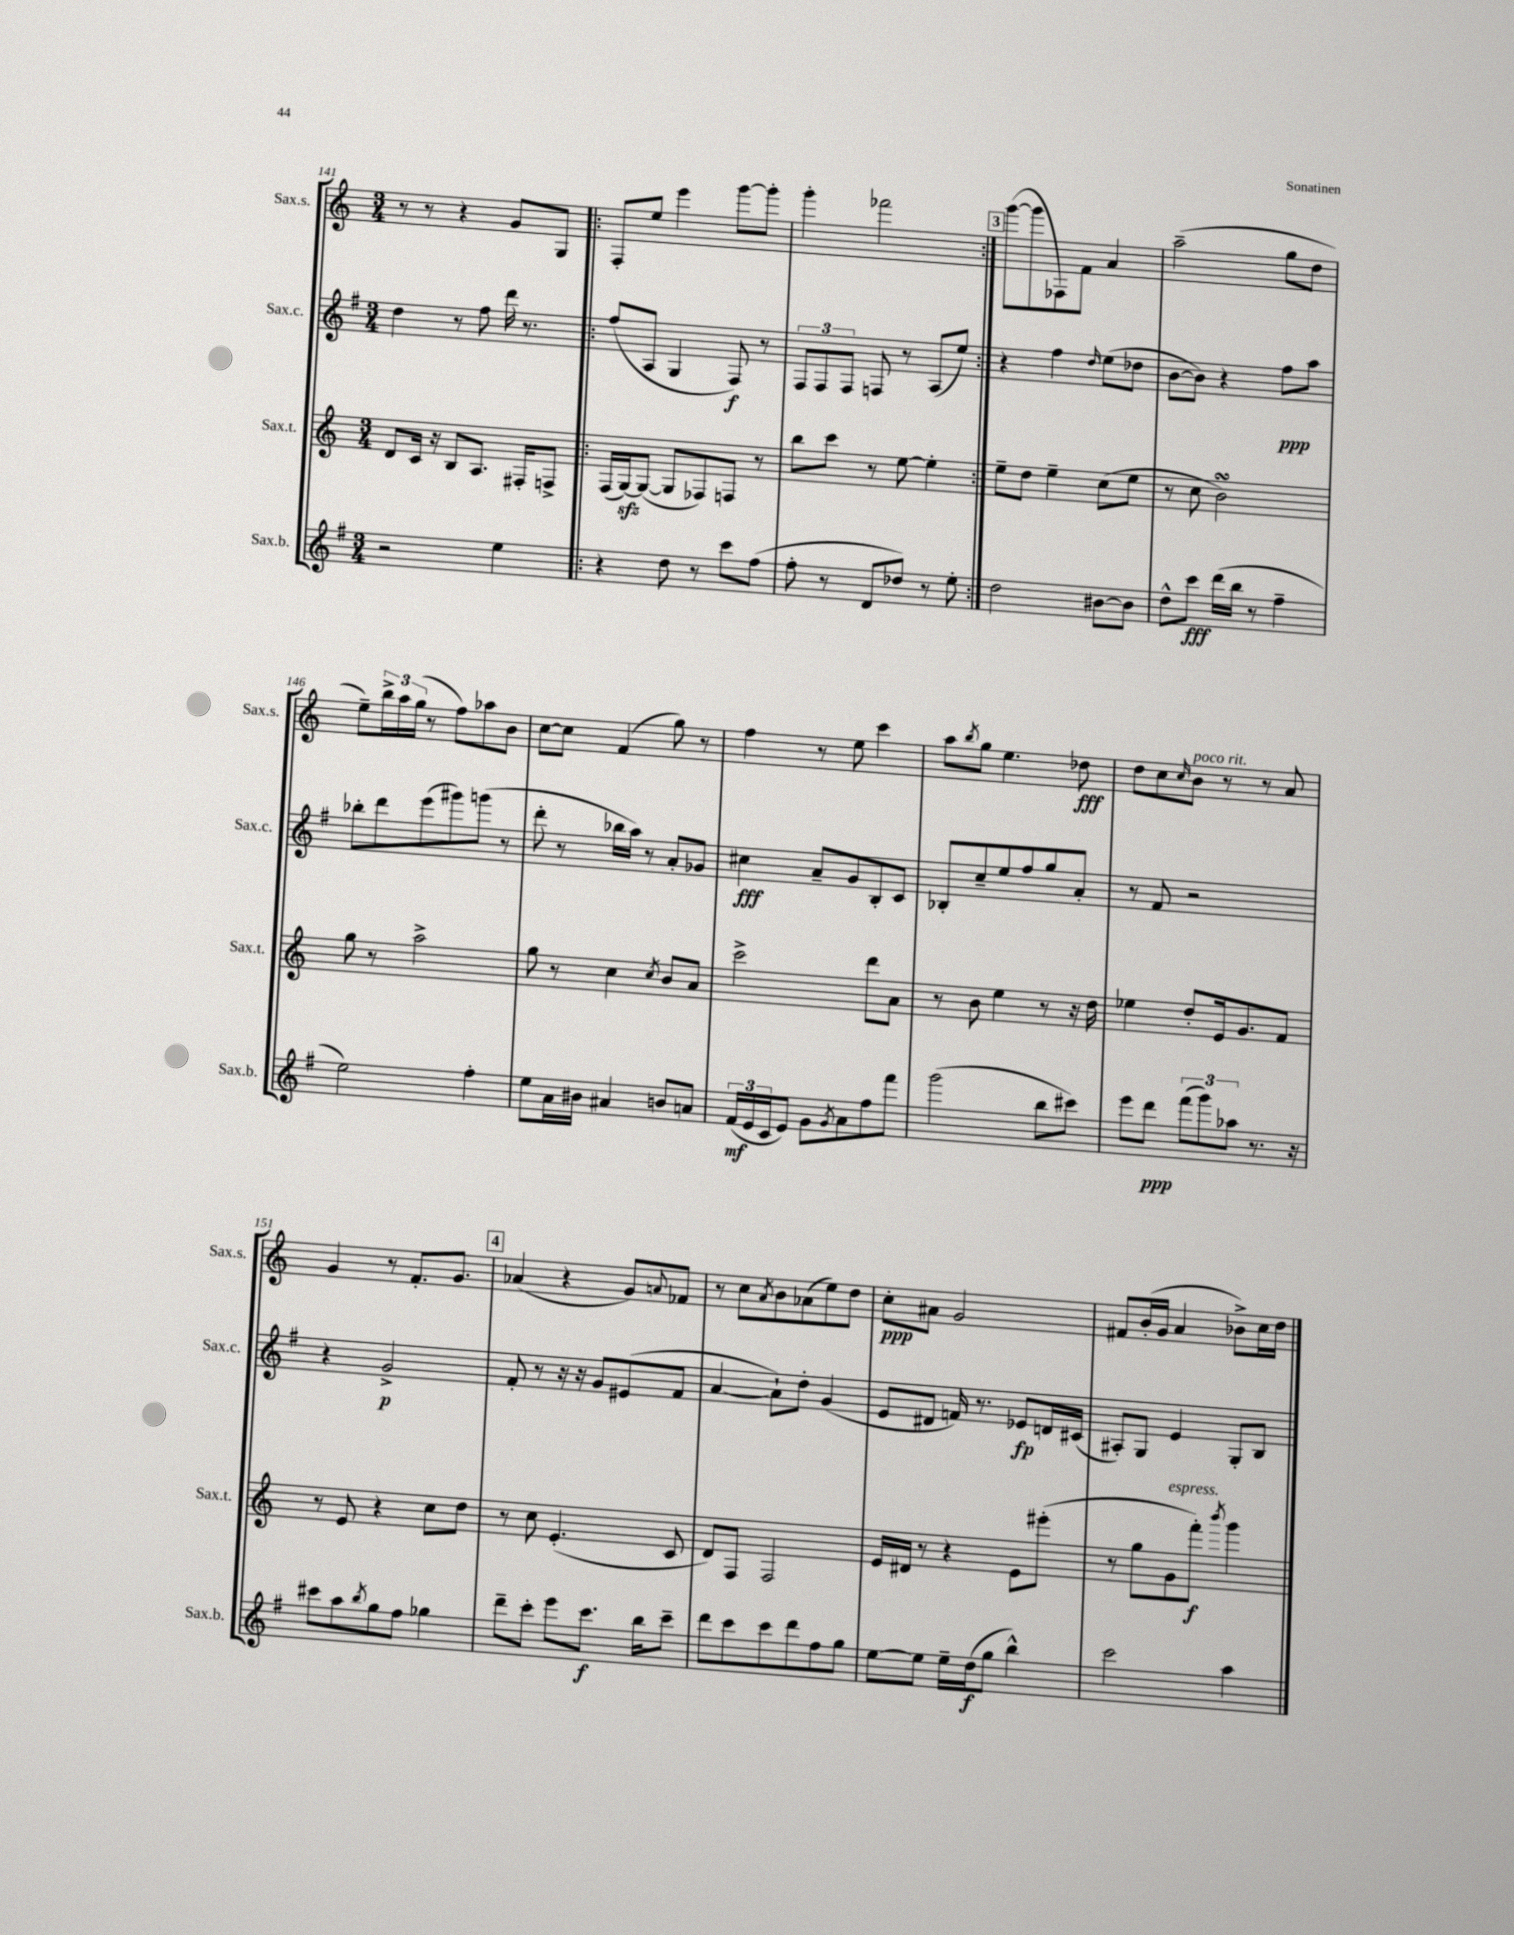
<<
\new StaffGroup <<
\new Staff = "s0" \with { instrumentName = "Sax.s." shortInstrumentName = "Sax.s." } {
    \clef treble \key c \major \numericTimeSignature \time 3/4
    r8 r8 r4 g'8 g8 |
    \repeat volta 2 { f8-. e''8 e'''4 g'''8~ g'''8-. |
    g'''4-. fes'''2 | }
    \mark \markup { \box "3" } g'''8~( g'''8 fes8) f'8 a'4 |
    a''2--( g''8 d''8 |
    e''8--) \tuplet 3/2 { b''16-> a''16 g''16( } r8 f''8) aes''8 b'8 |
    c''8~ c''8 f'4( g''8) r8 |
    f''4 r8 e''8 c'''4 |
    a''8 \acciaccatura { b''8 } g''8 e''4. des''8\fff |
    d''8 c''8 \grace { c''16 } b'8^\markup { \italic "poco rit." } r8 r8 a'8 |
    g'4 r8 f'8.-. g'8. |
    \mark \markup { \box "4" } aes'4( r4 g'8) \appoggiatura { a'8 } fes'8 |
    r8 c''8 \acciaccatura { a'8 } b'8 aes'8( e''8) d''8 |
    c''8-.\ppp ais'8 g'2 |
    fis'8 b'16-.( g'16 a'4 bes'8->) c''16 d''16 \bar "|." |
}
\new Staff = "s1" \with { instrumentName = "Sax.c." shortInstrumentName = "Sax.c." } {
    \clef treble \key g \major \numericTimeSignature \time 3/4
    d''4 r8 fis''8 d'''16 r8. |
    \repeat volta 2 { fis''8( a8 g4 fis8\f) r8 |
    \tuplet 3/2 { fis8 fis8 fis8 } f8 r8 a8( e''8) | }
    \mark \markup { \box "3" } r4 fis''4 \grace { d''16 } e''8( des''8 |
    b'8~ b'8) r4 fis''8\ppp a''8 |
    bes''8-. d'''8 e'''8( gis'''8) g'''8( r8 |
    d'''8-. r8 bes''16 a''16) r8 a'8-. ges'8 |
    cis''4\fff a'8-- g'8 b8-. c'8 |
    bes8-. c''8-- e''8 fis''8 g''8 a'8-. |
    r8 fis'8 r2 |
    r4 g'2->\p |
    \mark \markup { \box "4" } fis'8-. r8 r16 r16 g'8 eis'8( fis'8 |
    a'4~ a'8-!) d''8-. g'4( |
    e'8 dis'8 f'16) r8. ees'8\fp d'16 cis'16( |
    ais8-.) g8 e'4 g8-. b8 \bar "|." |
}
\new Staff = "s2" \with { instrumentName = "Sax.t." shortInstrumentName = "Sax.t." } {
    \clef treble \key c \major \numericTimeSignature \time 3/4
    d'8 c'16 r16 b8 a8. fis16-. f8-> |
    \repeat volta 2 { f16( g16~\sfz) g8~( g8 fes8) f8 r8 |
    b''8 c'''8 r8 e''8~ e''4-. | }
    \mark \markup { \box "3" } e''8-- d''8 e''4-- c''8( e''8 |
    r8 c''8 b'2\turn) |
    g''8 r8 a''2-> |
    g''8 r8 c''4 \acciaccatura { c''8 } b'8 a'8 |
    c'''2-> d'''8 a'8 |
    r8 b'8 e''4 r8 r16 d''16 |
    ees''4 d''8-. e'16 g'8. f'8 |
    r8 e'8 r4 c''8 d''8 |
    \mark \markup { \box "4" } r8 c''8 e'4.-.( c'8 |
    d'8) f8 f2 |
    e'16 dis'16 r8 r4 e'8 eis'''8-.( |
    r8 g''8 g'8^\markup { \italic "espress." } f'''8-.\f) \acciaccatura { b'''8 } g'''4 \bar "|." |
}
\new Staff = "s3" \with { instrumentName = "Sax.b." shortInstrumentName = "Sax.b." } {
    \clef treble \key g \major \numericTimeSignature \time 3/4
    r2 e''4 |
    \repeat volta 2 { r4 d''8 r8 c'''8 fis''8( |
    fis''8-. r8 d'8 des''8) r8 e''8-. | }
    \mark \markup { \box "3" } d''2 bis'8~ bis'8 |
    d''8-^ c'''8\fff d'''16( b''16 r8 fis''4-- |
    e''2) fis''4-. |
    e''8 a'16 bis'16 ais'4 b'8 a'8 |
    \tuplet 3/2 { fis'16\mf( e'16 c'16 } e'8) g'8 \acciaccatura { g'8 } a'8 fis''8 fis'''8 |
    g'''2( b''8 cis'''8) |
    e'''8 d'''8\ppp \tuplet 3/2 { fis'''8( g'''8) aes''8 } r8. r16 |
    cis'''8 a''8 \acciaccatura { b''8 } g''8 fis''8 ges''4 |
    \mark \markup { \box "4" } d'''8-- c'''8-. e'''8 c'''8.\f b''16 c'''8-- |
    d'''8 c'''8 c'''8 d'''8 fis''8 g''8 |
    e''8~ e''8 e''16-- d''16\f( g''8 b''4-^) |
    c'''2 a''4 \bar "|." |
}
>>
>>
\layout { \context { \Score currentBarNumber = #141 } }
